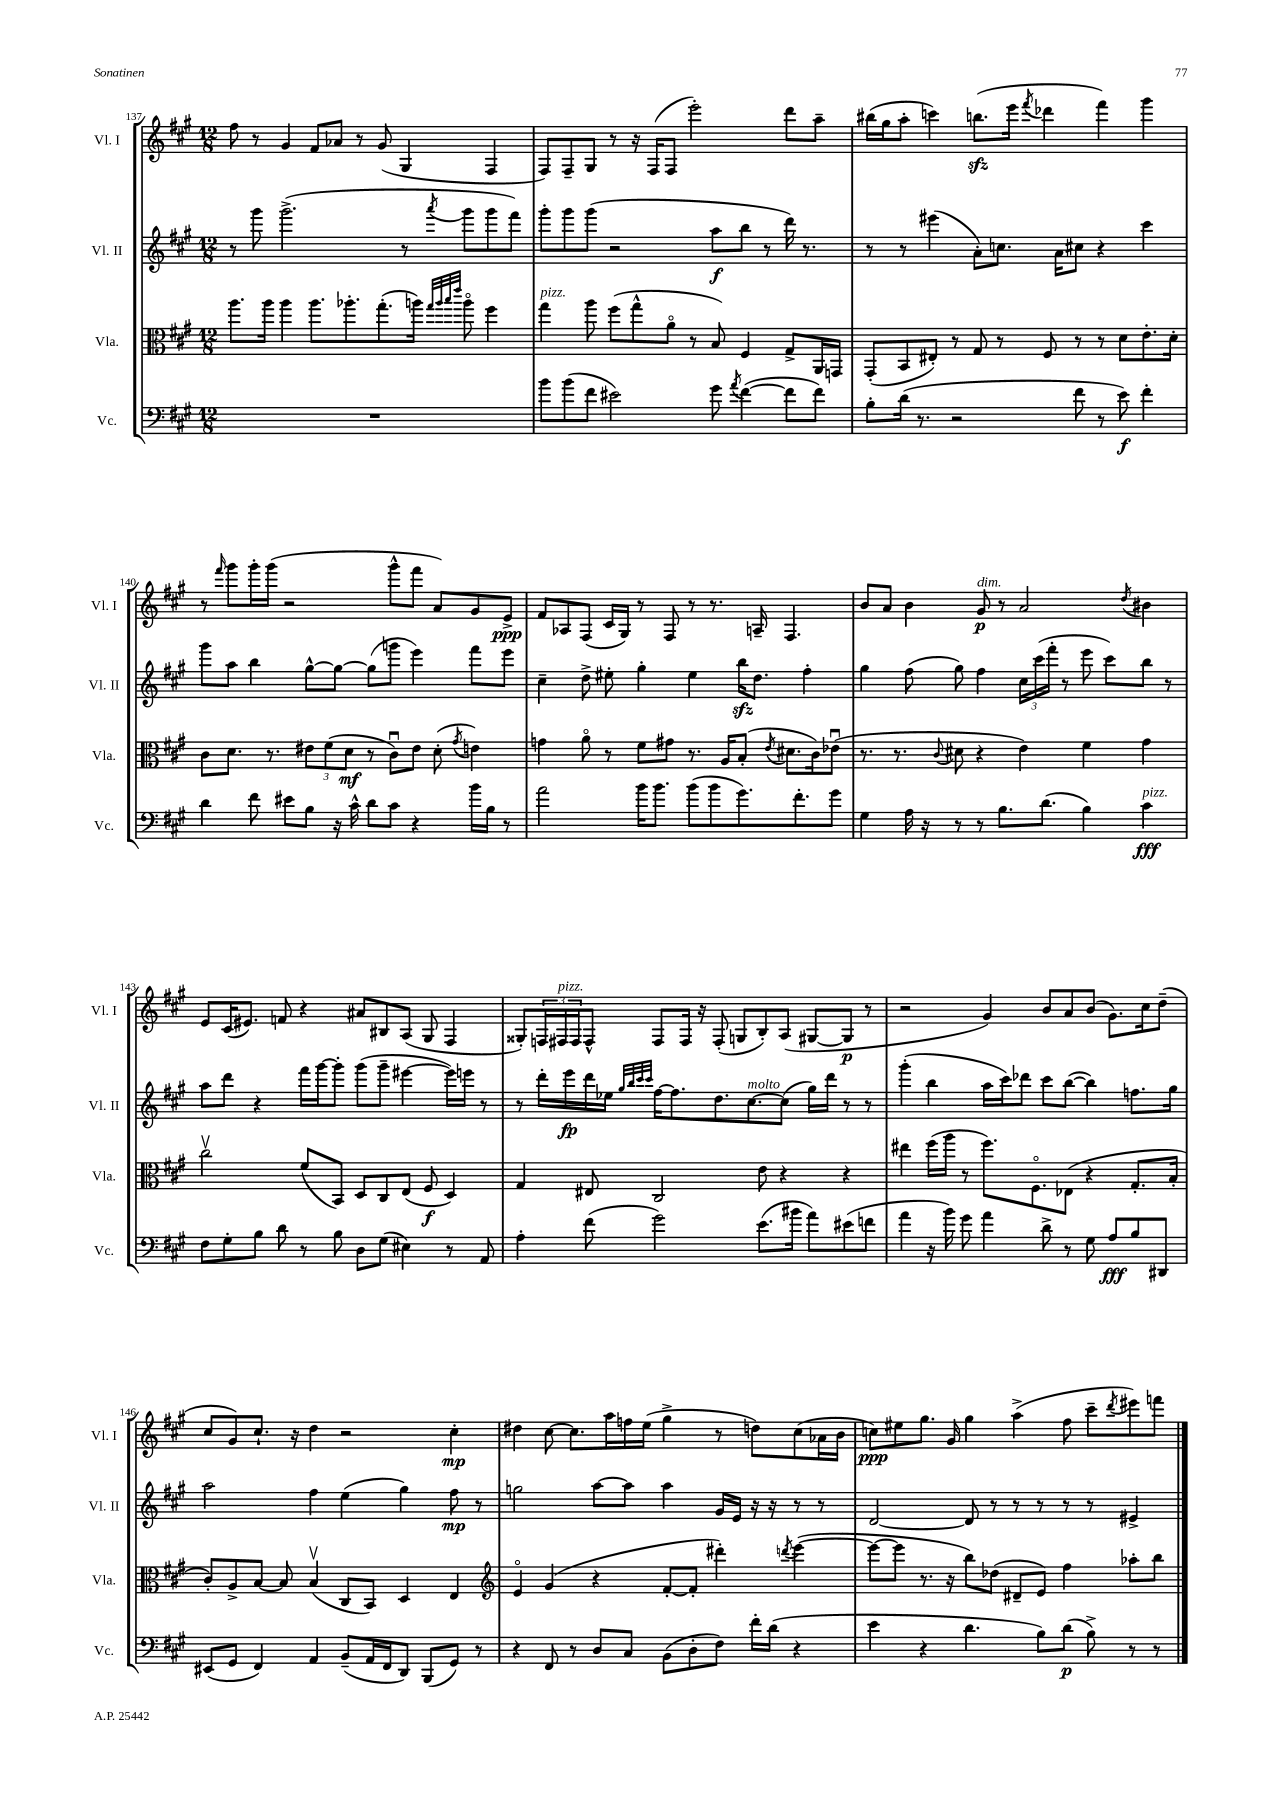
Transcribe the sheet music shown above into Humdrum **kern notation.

**kern	**dynam	**kern	**dynam	**kern	**dynam	**kern	**dynam
*part4	*part4	*part3	*part3	*part2	*part2	*part1	*part1
*staff4	*staff4	*staff3	*staff3	*staff2	*staff2	*staff1	*staff1
*I"Vc.	*	*I"Vla.	*	*I"Vl. II	*	*I"Vl. I	*
*I'Vc.	*	*I'Vla.	*	*I'Vl. II	*	*I'Vl. I	*
*clefF4	*	*clefC3	*	*clefG2	*	*clefG2	*
*k[f#c#g#]	*	*k[f#c#g#]	*	*k[f#c#g#]	*	*k[f#c#g#]	*
*M12/8	*	*M12/8	*	*M12/8	*	*M12/8	*
=137	=137	=137	=137	=137	=137	=137	=137
1.r	.	8.aa\L	.	8r	.	8ff#\	.
.	.	.	.	8ggg#\	.	8r	.
.	.	16aa\Jk	.	.	.	.	.
.	.	4aa\	.	(2.ggg#^\	.	4g#/	.
.	.	8.aa\L	.	.	.	8f#/L	.
.	.	.	.	.	.	8a-X/J	.
.	.	8.aa-X'\	.	.	.	.	.
.	.	.	.	.	.	8r	.
.	.	(8.gg#'\	.	.	.	(8g#/	.
.	.	.	.	8r	.	4G#/	.
.	.	16aan\Jk)	.	.	.	.	.
.	.	32qqgg#/LLL	.	.	.	.	.
.	.	32qqaa/	.	.	.	.	.
.	.	32qqbb/	.	.	.	.	.
.	.	32qqeee/JJJ	.	8qaaa/	.	.	.
.	.	8aa\	.	8ggg#\L	.	.	.
.	.	4ff#\	.	8ggg#\	.	4F#/	.
.	.	.	.	8fff#\J)	.	.	.
=138	=138	=138	=138	=138	=138	=138	=138
!	!	!LO:TX:a:i:t=pizz.	!	!	!	!	!
8b\L	.	4gg#\	.	8ggg#'\L	.	8F#/L)	.
(8b\	.	.	.	8ggg#\	.	8F#~/	.
8f#\J	.	8aa\	.	(8ggg#\J	.	8G#/J	.
2e#X\)	.	(8ff#\L	.	2r	.	8r	.
.	.	8gg#^^\	.	.	.	16r	.
.	.	.	.	.	.	(16F#/KL	.
.	.	8a\J	.	.	.	8F#/J	.
.	.	8r	.	.	.	2eee'\)	.
8g#\	.	8B/)	.	8aa\L	f	.	.
8qa/	.	.	.	.	.	.	.
([4f#\	.	4F#/	.	8bb\J	.	.	.
.	.	.	.	8r	.	.	.
8f#\L]	.	8G#^/L	.	16ddd\)	.	8ddd\L	.
.	.	.	.	8.r	.	.	.
8f#\J)	.	16AA/L	.	.	.	8aa~\J	.
.	.	16GGn/JJ	.	.	.	.	.
=139	=139	=139	=139	=139	=139	=139	=139
8B'\L	.	(8GG#'/L	.	8r	.	(16bb#X\LL	.
.	.	.	.	.	.	16gg#\J	.
(16d\Jk	.	8BB/	.	8r	.	8aa'\J	.
8.r	.	.	.	.	.	.	.
.	.	8E#X'/J)	.	(4eee#X\	.	4cccn\)	.
2r	.	8r	.	.	.	.	.
.	.	8G#/	.	8a'\L)	.	(8.bbnzz\L	.
.	.	8r	.	8.ccn\J	.	.	.
.	.	.	.	.	.	16eee\Jk	.
.	.	.	.	.	.	8qfff#/	.
.	.	8F#/	.	.	.	4ddd-X\	.
.	.	.	.	16a\KL	.	.	.
8f#\	.	8r	.	8cc#X\J	.	.	.
8r	.	8r	.	4r	.	4fff#\)	.
8e\)	f	8d\L	.	.	.	.	.
4f#'\	.	8.e'\	.	4ccc#\	.	4ggg#\	.
.	.	16d'\Jk	.	.	.	.	.
!!LO:LB:g=z
=140	=140	=140	=140	=140	=140	=140	=140
4d\	.	8c#\L	.	8ggg#\L	.	8r	.
.	.	.	.	.	.	16qqfff#/	.
.	.	8.d\J	.	8aa\J	.	8ggg#\L	.
8f#\	.	.	.	4bb\	.	16ggg#'\L	.
.	.	8.r	.	.	.	(16ggg#\JJ	.
8e#X\L	.	.	.	.	.	2r	.
8B\J	.	12e#X\L	.	[8gg#^^\L	.	.	.
.	.	(12f#\	.	.	.	.	.
16r	.	.	.	8gg#\J_	.	.	.
.	.	12d\J	mf	.	.	.	.
16c#^^\	.	.	.	.	.	.	.
8d\L	.	8r	.	(8gg#\L]	.	.	.
8c#\J	.	8c#u\L)	.	8gggn\J	.	8ggg#^^\L	.
4r	.	8e#\J	.	4eee\)	.	8fff#\J	.
.	.	(8d'\	.	.	.	8a/L)	.
.	.	8qg#/	.	.	.	.	.
16b\LL	.	4en\)	.	8fff#\L	.	8g#/	.
16B\JJ	.	.	.	.	.	.	.
8r	.	.	.	8eee\J	.	8e^/J	ppp
=141	=141	=141	=141	=141	=141	=141	=141
2a\	.	4gn\	.	4cc#~\	.	8f#/L	.
.	.	.	.	.	.	8A-X/	.
.	.	8a\	.	8dd^\	.	(8F#/J	.
.	.	8r	.	8ee#X'\	.	16c#/LL	.
.	.	.	.	.	.	16G#/JJ)	.
16b\KL	.	8f#\L	.	4gg#'\	.	8r	.
8.b\J	.	.	.	.	.	.	.
.	.	8g#X\J	.	.	.	8F#/	.
(8b\L	.	8.r	.	4ee#\	.	8r	.
8b\	.	.	.	.	.	8.r	.
.	.	16A/KL	.	.	.	.	.
8.g#\)	.	(8B'/J	.	16bbzz\KL	.	.	.
.	.	.	.	8.dd\J	.	16An~/	.
.	.	8qe/	.	.	.	.	.
.	.	8.d#X\L	.	.	.	4.F#/	.
8.f#'\	.	.	.	.	.	.	.
.	.	.	.	4ff#'\	.	.	.
.	.	16c#\k)	.	.	.	.	.
8g#\J	.	(8e-Xu\J	.	.	.	.	.
=142	=142	=142	=142	=142	=142	=142	=142
4G#\	.	8.r	.	4gg#\	.	8b/L	.
.	.	.	.	.	.	8a/J	.
.	.	8.r	.	.	.	.	.
16A\	.	.	.	(8ff#\	.	4b\	.
16r	.	.	.	.	.	.	.
.	.	8qqc#/	.	.	.	.	.
8r	.	8d#X\	.	8gg#\)	.	.	.
!	!	!	!	!	!	!LO:TX:a:i:t=dim.	!
8r	.	4r	.	4ff#\	.	8g#/	p
8.B\L	.	.	.	.	.	8r	.
.	.	4e\)	.	24cc#\LL	.	2a/	.
.	.	.	.	(24ccc#\	.	.	.
(8.d\J	.	.	.	.	.	.	.
.	.	.	.	24fff#'\JJ	.	.	.
.	.	.	.	8r	.	.	.
4B\)	.	4f#\	.	8eee\	.	.	.
.	.	.	.	8ccc#\L)	.	.	.
.	.	.	.	.	.	8qdd/	.
!LO:TX:a:i:t=pizz.	!	!	!	!	!	!	!
4c#\	fff	4g#\	.	8bb\J	.	4b#X\	.
.	.	.	.	8r	.	.	.
!!LO:LB:g=z
=143	=143	=143	=143	=143	=143	=143	=143
8F#\L	.	2cc#v\	.	8aa\L	.	8e/L	.
8G#'\	.	.	.	8ddd\J	.	(16c#/K	.
.	.	.	.	.	.	8.e#X/J)	.
8B\J	.	.	.	4r	.	.	.
8d\	.	.	.	.	.	8fn/	.
8r	.	(8f#/L	.	16fff#\LL	.	4r	.
.	.	.	.	[16ggg#\J	.	.	.
8B\	.	8BB/J)	.	8ggg#'\J]	.	.	.
8D\L	.	8D/L	.	(8ggg#\L	.	8a#X/L	.
(8G#\J	.	8C#/	.	8ggg#~\J	.	8B#X/	.
4E#X\)	.	(8E/J	.	[4eee#X\	.	(8A/J	.
.	.	8F#/	f	.	.	8G#/	.
8r	.	4D/)	.	16eee#\LL])	.	4F#/	.
.	.	.	.	16eeen\JJ	.	.	.
8AA/	.	.	.	8r	.	.	.
=144	=144	=144	=144	=144	=144	=144	=144
4A'\	.	4G#/	.	8r	.	8G##X'/L)	.
.	.	.	.	16ddd'\LL	.	24Fn/L	.
!	!	!	!	!	!	!LO:TX:a:i:t=pizz.	!
.	.	.	.	.	.	24F#X/	.
.	.	.	.	16eee\	fp	.	.
.	.	.	.	.	.	24F#/J	.
(8f#\	.	8E#X/	.	16ddd\	.	8F#^^/J	.
.	.	.	.	16ee-X\JJ	.	.	.
.	.	.	.	32qqgg#/LLL	.	.	.
.	.	.	.	32qqbb/	.	.	.
.	.	.	.	32qqccc#/	.	.	.
.	.	.	.	32qqccc#/JJJ	.	.	.
2g#\)	.	2C#/	.	[16ff#\KL	.	8F#/L	.
.	.	.	.	8.ff#\]	.	.	.
.	.	.	.	.	.	16F#/Jk	.
.	.	.	.	.	.	16r	.
.	.	.	.	8.dd\	.	(8F#'/	.
.	.	.	.	.	.	8Gn/L	.
!	!	!	!	!LO:TX:a:i:t=molto	!	!	!
.	.	.	.	[8.cc#\	.	.	.
(8.e\L	.	8e\	.	.	.	8B'/)	.
.	.	4r	.	(8cc#\J]	.	(8A/J	.
16b#X\Jk	.	.	.	.	.	.	.
8a\L)	.	.	.	16gg#\LL)	.	[8G#X/L	.
.	.	.	.	16ddd\JJ	.	.	.
(8e#X\	.	4r	.	8r	.	8G#/J]	p
8fn\J	.	.	.	8r	.	8r	.
=145	=145	=145	=145	=145	=145	=145	=145
4a\	.	4ee#X\	.	(4ggg#'\	.	2r	.
16r	.	(16ff#\LL	.	4bb\	.	.	.
16b\)	.	16aa\JJ	.	.	.	.	.
8g#\	.	8r	.	.	.	.	.
4a\	.	8.ff#\L)	.	16aa\LL	.	4g#/)	.
.	.	.	.	16ccc#\J)	.	.	.
.	.	.	.	8ddd-X\J	.	.	.
.	.	8.F#\	.	.	.	.	.
8d^\	.	.	.	8ccc#\L	.	8b/L	.
8r	.	(8E-X\J	.	([8bb\J	.	8a/	.
8G#\	.	4r	.	4bb\])	.	(8b/J	.
8A/L	fff	.	.	.	.	8.g#\L)	.
8B/	.	8.G#'/L	.	8.ffn\L	.	.	.
.	.	.	.	.	.	16cc#\k	.
8DD#X/J	.	.	.	.	.	(8dd~\J	.
.	.	16B'/Jk	.	16gg#\Jk	.	.	.
!!LO:LB:g=z
=146	=146	=146	=146	=146	=146	=146	=146
(8EE#X/L	.	8c#'/L)	.	2aa\	.	8cc#/L	.
8GG#/J	.	8A^/	.	.	.	8g#/)	.
4FF#/)	.	[8B/J	.	.	.	8.cc#`/J	.
.	.	8B/]	.	.	.	.	.
.	.	.	.	.	.	16r	.
4AA/	.	(4Bv/	.	4ff#\	.	4dd\	.
(8BB~/L	.	8C#/L	.	(4ee\	.	2r	.
16AA/L	.	8BB/J)	.	.	.	.	.
16FF#/J	.	.	.	.	.	.	.
8DD/J)	.	4D/	.	4gg#\)	.	.	.
(8BBB/L	.	.	.	.	.	.	.
8GG#/J)	.	4E/	.	8ff#\	mp	4cc#'\	mp
8r	.	.	.	8r	.	.	.
=147	=147	=147	=147	=147	=147	=147	=147
*	*	*clefG2	*	*	*	*	*
4r	.	4e/	.	2ggn\	.	4dd#X\	.
8FF#/	.	(4g#/	.	.	.	[8cc#\	.
8r	.	.	.	.	.	8.cc#\L]	.
8D/L	.	4r	.	[8aa\L	.	.	.
.	.	.	.	.	.	16aa\L	.
8C#/J	.	.	.	8aa\J]	.	16ffn\	.
.	.	.	.	.	.	(16ee\JJ	.
(8BB\L	.	[8f#'/L	.	4aa\	.	4gg#^\	.
8D'\	.	8f#'/J]	.	.	.	.	.
8F#\J)	.	4ddd#X'\)	.	16g#/LL	.	8r	.
.	.	.	.	16e/JJ	.	.	.
16f#'\LL	.	.	.	16r	.	8ddn\L)	.
(16d\JJ	.	.	.	16r	.	.	.
.	.	8qdddn/	.	.	.	.	.
4r	.	([4eee\	.	8r	.	(8cc#\	.
.	.	.	.	8r	.	16a-X\L	.
.	.	.	.	.	.	16b\JJ	.
=148	=148	=148	=148	=148	=148	=148	=148
4e\	.	8eee\L_	.	[2d/	.	8ccn\L)	ppp
.	.	8eee\J]	.	.	.	8ee#X\	.
4r	.	8.r	.	.	.	8.gg#\J	.
.	.	16r	.	.	.	16g#/	.
4.d\	.	8bb\L)	.	8d/]	.	4gg#\	.
.	.	(8dd-X\J	.	8r	.	.	.
.	.	8d#X~/L	.	8r	.	(4aa^\	.
8B\L)	.	8e/J)	.	8r	.	.	.
(8d\J	p	4ff#\	.	8r	.	8ff#\	.
8B^\)	.	.	.	8r	.	8ccc#~\L	.
.	.	.	.	.	.	8qddd/	.
8r	.	8aa-X'\L	.	4e#X^/	.	8eee#X\)	.
8r	.	8bb\J	.	.	.	8fffn\J	.
==	==	==	==	==	==	==	==
*-	*-	*-	*-	*-	*-	*-	*-
